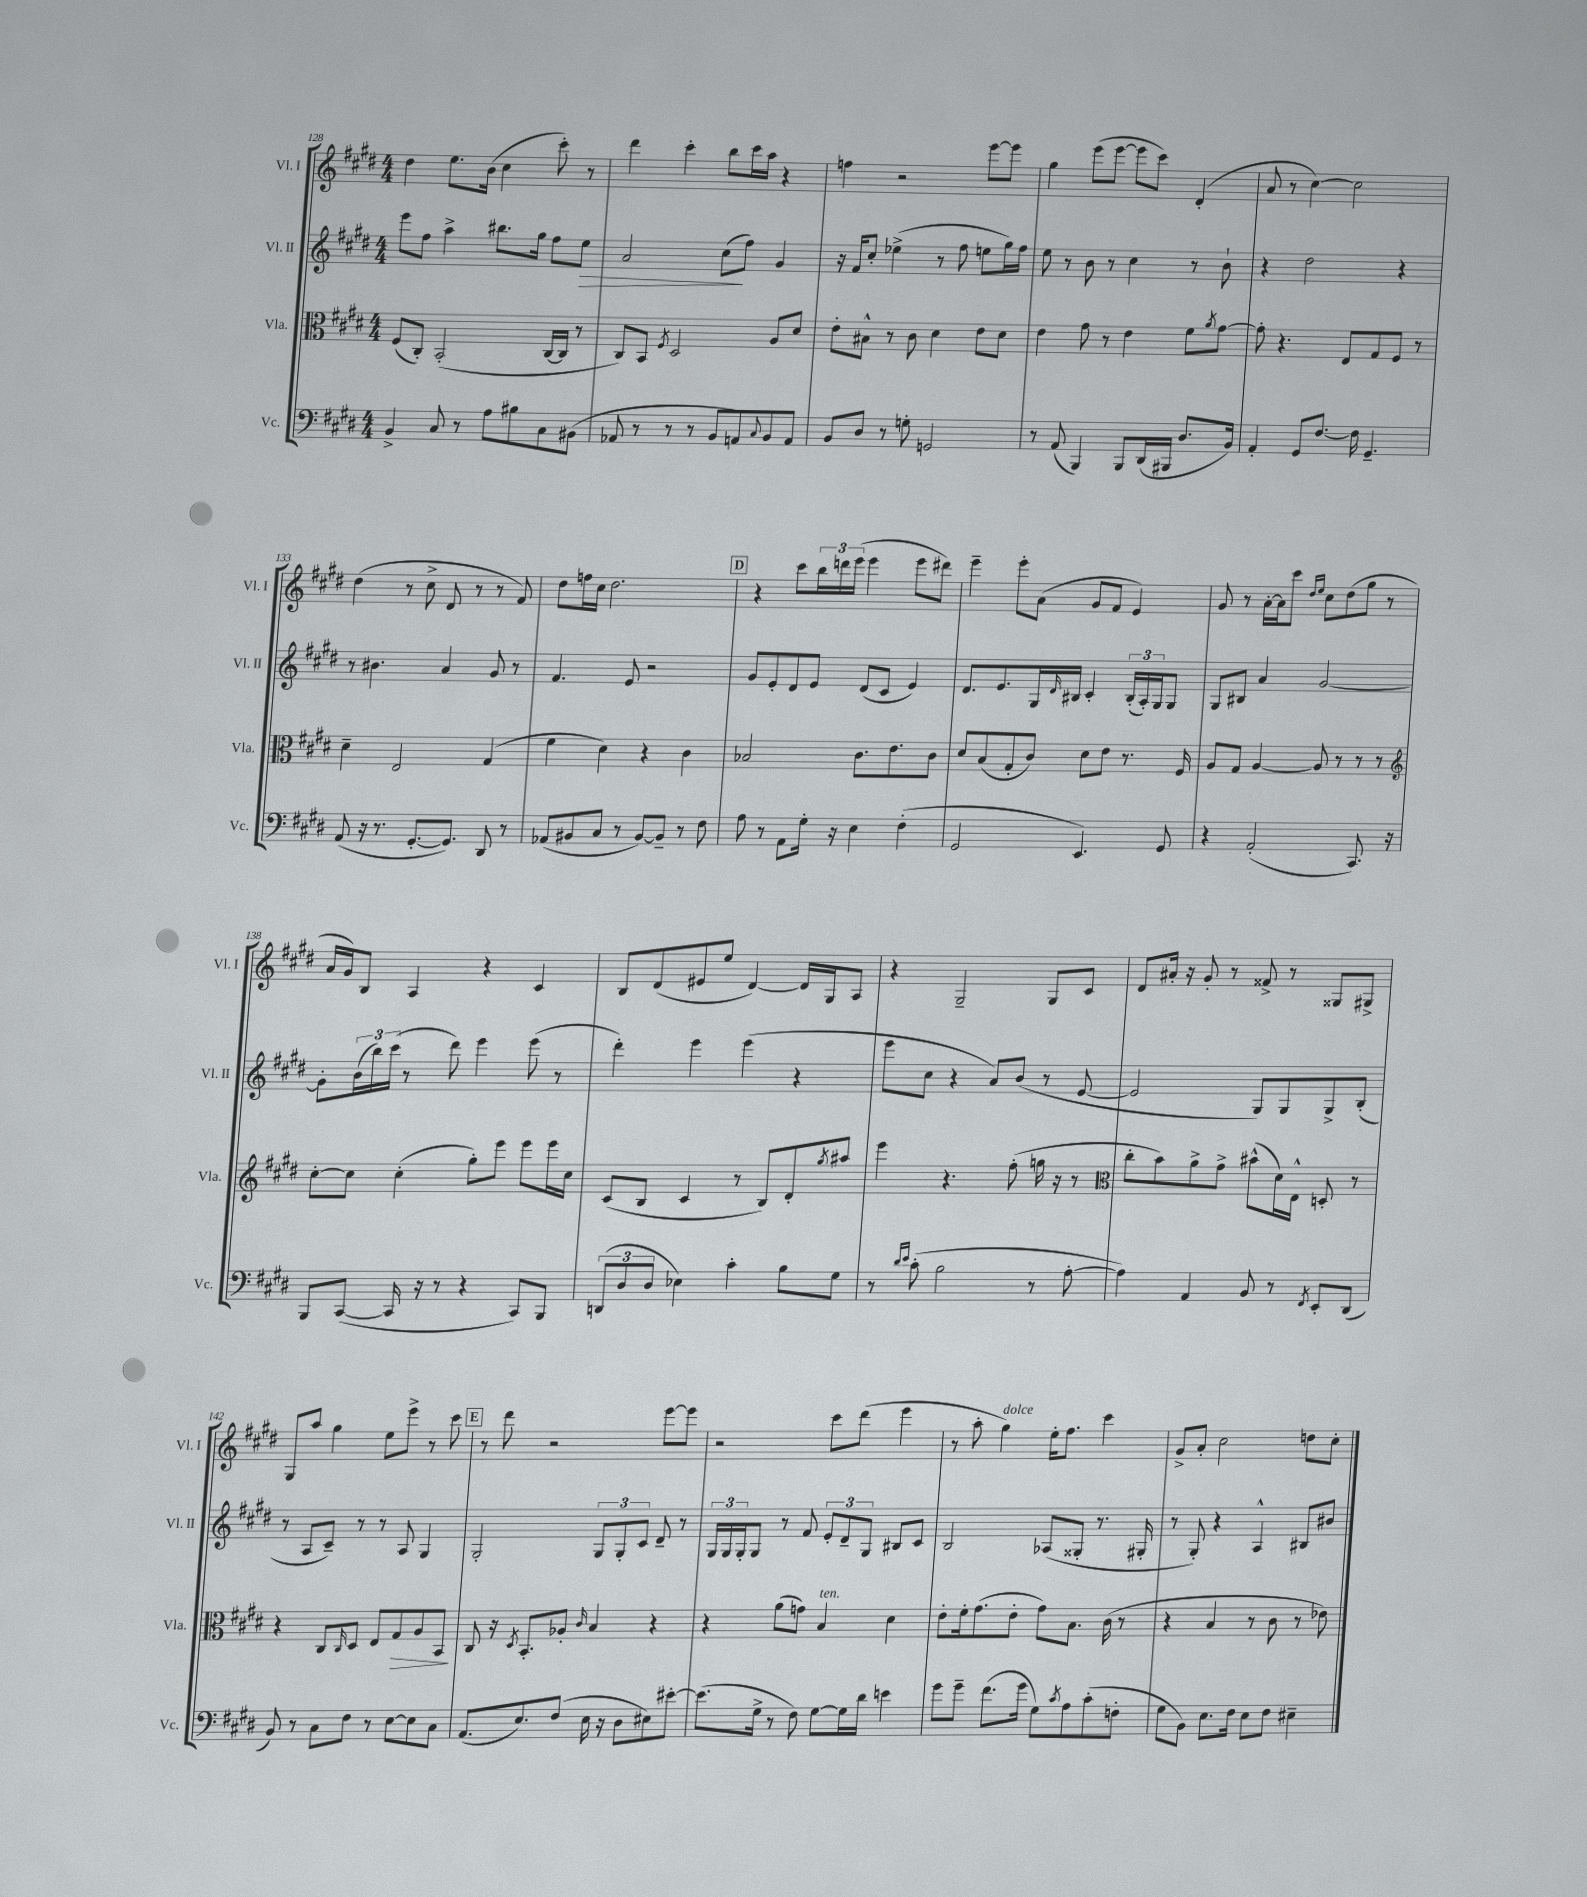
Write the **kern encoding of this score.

**kern	**kern	**kern	**kern
*staff4	*staff3	*staff2	*staff1
*clefF4	*clefC3	*clefG2	*clefG2
*k[f#c#g#d#]	*k[f#c#g#d#]	*k[f#c#g#d#]	*k[f#c#g#d#]
*M4/4	*M4/4	*M4/4	*M4/4
4BB^	(8F#	8eee	4dd#
.	8C#')	8ff#	.
8C#	(2BB'	4aa^	8.ee
8r	.	.	.
.	.	.	(16b
8A	.	8.bb#	4cc#
8B#	.	.	.
.	.	16gg#	.
8C#	[16C#	8ff#	8ccc#')
.	16C#]	.	.
(8BB#	8r	8ee	8r
=	=	=	=
8AA-	8C#)	2a	4ddd#
8r	8BB	.	.
.	8qF#	.	.
8r	2D#	.	4ccc#'
8r	.	.	.
8BB	.	(8cc#	8bb
8AA)	.	8ff#)	16ccc#
.	.	.	16aa
8qqC#	.	.	.
8BB	8A	4g#	4r
8AA	8d#	.	.
=	=	=	=
8BB	8e'	16r	4ff
.	.	16f#	.
8D#	8B#^^	8cc#'	.
8r	8r	(4ee-^	2r
8G'	8c#	.	.
2GG	4d#	8r	.
.	.	8ff#	.
.	8e	8ee	[8eee
.	8d#	16gg#)	8eee]
.	.	16ff#	.
=	=	=	=
8r	4e	8ee	4gg#
(8AA	.	8r	.
4BBB)	8g#	8b	(8eee
.	8r	8r	[8eee
8BBB	4e	4cc#	8eee]
(16DD#	.	.	8ccc#)
16BBB#	.	.	.
8.D#	8f#	8r	(4d#'
.	8qa	.	.
.	[8g#	8b`	.
16BB)	.	.	.
=	=	=	=
4AA'	8g#']	4r	8a
.	4.r	.	8r
8GG#	.	2dd#	[4cc#)
[8.F#	.	.	.
.	8E	.	2cc#]
16F#]	.	.	.
4.GG#~	8G#	.	.
.	8F#	4r	.
.	8r	.	.
=	=	=	=
(8AA	4d#~	8r	(4dd#
16r	.	4.b#	.
8.r	.	.	.
.	2E	.	8r
[8.GG#'	.	.	8cc#^
.	.	4a	8d#
8.GG#])	.	.	.
.	.	.	8r
8DD#	(4G#	8g#	8r
8r	.	8r	8f#)
=	=	=	=
(8AA-	4f#	4.f#	8dd#
8BB#	.	.	16ff
.	.	.	16cc#
8C#	4d#)	.	2.dd#
8r	.	8e	.
[8BB#)	4r	2r	.
8BB#~]	.	.	.
8r	4c#	.	.
8F#	.	.	.
=	=	=	=
8A	2B-	8g#	4r
8r	.	8e'	.
8AA	.	8d#	8ccc#
16G#'	.	8e	24bb
.	.	.	24ddd
16r	.	.	.
.	.	.	(24eee
4E	8.c#	(8d#	4eee
.	.	8c#	.
.	8.e	.	.
(4F#'	.	4e)	8eee
.	8c#	.	8ddd#)
=	=	=	=
2GG#	8d#	8.d#	4eee~
.	(8B	.	.
.	.	8.e	.
.	8G#'	.	8eee'
.	8c#)	16G#	(8a
.	.	16qqd#	.
.	.	16B#	.
4.EE)	8d#	4c#'	8g#
.	8e	.	8f#
.	8.r	(24B#'	4e)
.	.	24A')	.
.	.	24G#	.
8GG#	.	8G#	.
.	16F#	.	.
=	=	=	=
4r	8A	8G#	8g#
.	8G#	8B#	8r
(2AA'	[4A	4a	[16a'
.	.	.	16a]
.	.	.	8ccc#
.	.	.	16qqdd#
.	.	.	16qqee
.	8A]	[2g#	8cc#
.	8r	.	(8dd#
8.CC#)	8r	.	8gg#
.	8r	.	8r
16r	.	.	.
=	=	=	=
*	*clefG2	*	*
8BBB	[8cc#'	8g#']	16a
.	.	.	16g#)
([8CC#	8cc#]	(24b	8B
.	.	24bb)	.
.	.	(24ccc#	.
16CC#]	(4cc#'	8r	4A
16r	.	.	.
8r	.	8ddd#)	.
4r	8gg#')	4eee	4r
.	8eee	.	.
8CC#)	8eee	(8eee	4c#
8BBB	16eee	8r	.
.	16cc#	.	.
=	=	=	=
(12DD	(8c#	4ddd#')	8B
12D#	.	.	.
.	8B	.	(8d#
12D#	.	.	.
4E-)	4c#	4eee	8e#
.	.	.	8ee
4c#'	8r	(4eee	[4d#)
.	8B)	.	.
8B	8d#'	4r	16d#]
.	.	.	16G#
.	8qgg#	.	.
8G#	8aa#	.	8A
=	=	=	=
8r	4eee	8eee	4r
16qqd#	.	.	.
16qqe	.	.	.
(8c#'	.	8cc#	.
2B	4.r	4r	2G#~
.	.	8a)	.
.	(8ff#'	(8b	.
8r	16gg	8r	8G#
.	16r	.	.
[8A'	8r	[8e	8c#
=	=	=	=
*	*clefC3	*	*
4A])	8cc#'	2e]	8d#
.	8b)	.	16a#'
.	.	.	16r
4AA	8a^	.	8g#'
.	8g#^	.	8r
8BB	(8b#^^	8G#)	8f##^
8r	16d#)	8G#	8r
.	16E^^	.	.
8qFF#	.	.	.
8EE'	8D'	8G#^	8G##
(8DD#	8r	(8B'	8G#^
=	=	=	=
8BB)	4r	8r	8G#
8r	.	8A	8aa
8C#	8C#	8c#~)	4gg#
.	16qqC#	.	.
8F#	8D#	8r	.
8r	8E	8r	8ee
[8E	8G#	8A	8eee^
8E]	8A	4G#	8r
8C#	8BB	.	8ccc#
=	=	=	=
(8.AA	8C#	2G#'	8r
.	16r	.	8ddd#
.	8qD#	.	.
8.E)	8.BB'	.	.
.	.	.	2r
(8F#	8A-'	.	.
.	16qqc#	.	.
16E	4B	12G#	.
16r	.	.	.
.	.	12G#'	.
8D#	.	.	.
.	.	12c#	.
8E#)	4r	8d#~	[8eee
[8e#'	.	8r	8eee]
=	=	=	=
(8.e#]	4r	24G#	2r
.	.	24G#	.
.	.	24G#'	.
.	.	8G#	.
16G#^	.	.	.
8r	(8a	8r	.
8F#)	8g)	8f#	.
[8G#	4B	12e'	8ccc#
.	.	12d#~	.
16G#]	.	.	(8ddd#
.	.	12G#	.
16d#	.	.	.
4e	4d#	8B#	4eee
.	.	8c#	.
=	=	=	=
8g#	8e'	2B	8r
8g#~	16f#'	.	8aa'
.	(8.g#	.	.
(8.f#	.	.	4gg#)
.	8e'	.	.
16g#	.	.	.
8G#)	8g#)	(8A-	16ee'
.	.	.	8.ff#
8qc#	.	.	.
8A	8.B	8G##'	.
(8c#'	.	8.r	4ccc#
.	(16c#	.	.
8F'	8r	.	.
.	.	16G#'	.
=	=	=	=
8G#	4r	8r	8g#^
8BB)	.	8G#')	8a'
8.E	4B	4r	2cc#
16F#	.	.	.
8E	8r	4A^^	.
8F#	8c#	.	.
4E#~	8r	8B#	8dd
.	8e-)	8b#	8cc#'
==	==	==	==
*-	*-	*-	*-
